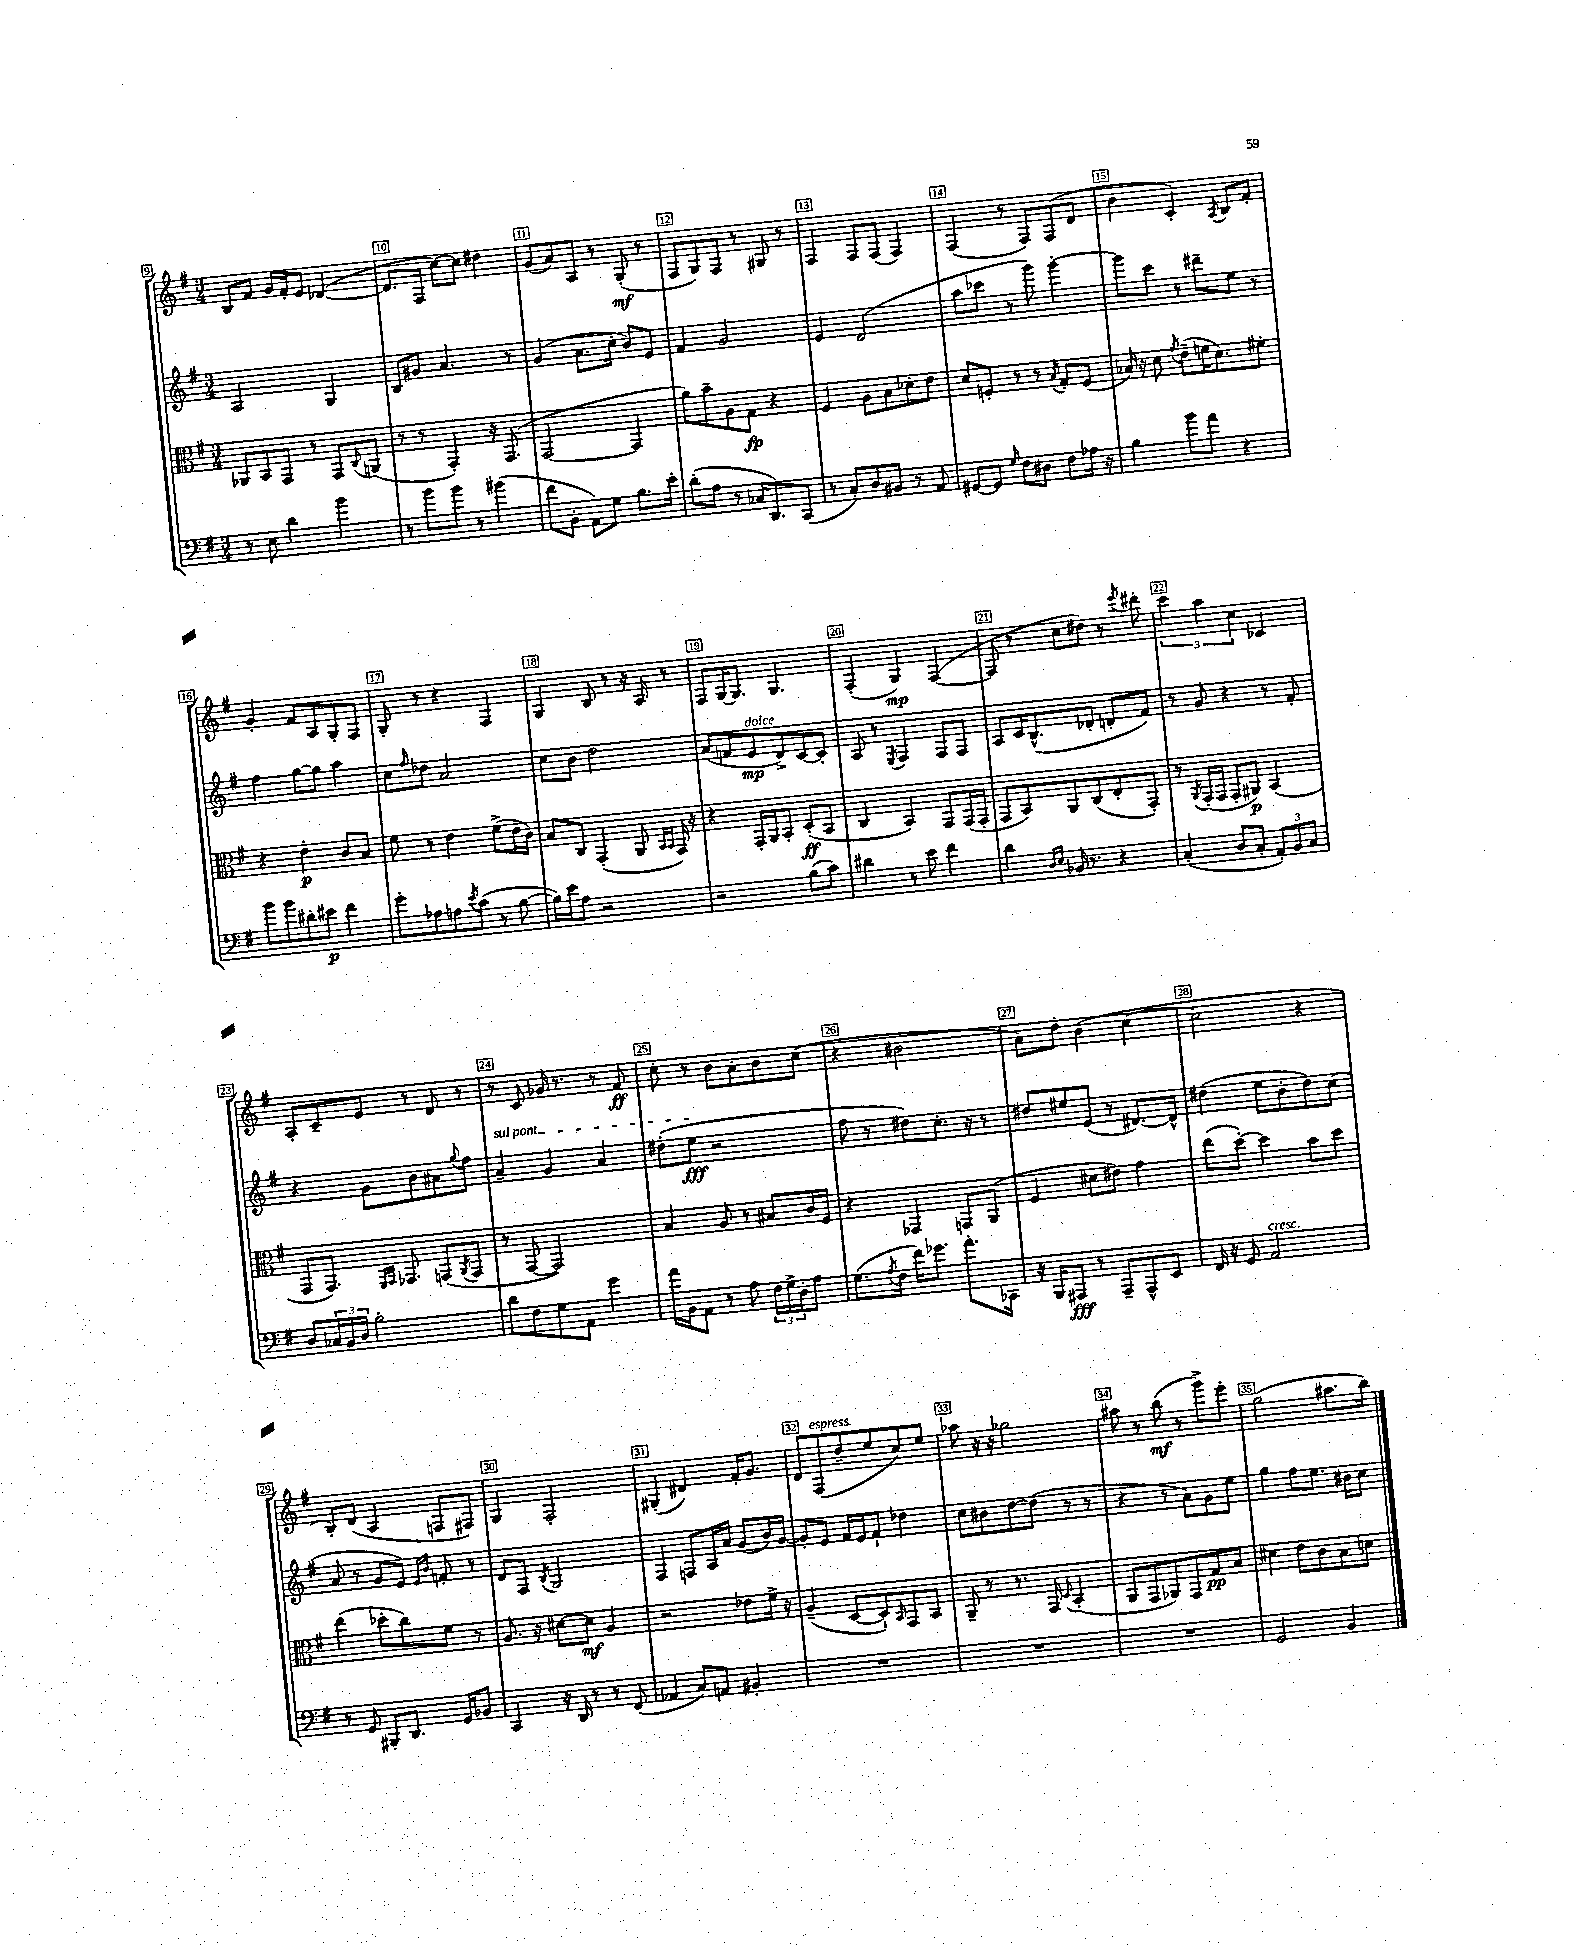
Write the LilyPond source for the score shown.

<<
\new StaffGroup <<
\new Staff = "s0" {
    \clef treble \key g \major \numericTimeSignature \time 3/4
    b8 fis'8 g'16 fis'16-. e'8 des'4~( |
    des'8. fis16 c''8~) c''8 dis''4 |
    g'8( a'8) a8 r8 g8-.\mf( r8 |
    fis8 g8) fis8 r8 gis8 r8 |
    fis4 fis8 fis8( fis4) |
    fis4( r8 fis8) fis8( d'8 |
    b'4 c'4-.) \acciaccatura { a8 } b8 fis'8-. |
    g'4-. fis'8 a8 g8-. fis8 |
    g8-. r8 r4 fis4 |
    g4 b8 r8 r16 a16 r8 |
    fis8 g16~ g8. g4. |
    fis4-.( g4\mp) fis4~( |
    fis8 r8 c''8 dis''8) r8 \acciaccatura { e'''8 } dis'''8-. |
    \tuplet 3/2 { c'''4 a''4 c''4 } ces'4 |
    a8-. c'8-- e'8 r8 d'8 r8 |
    r8 c'8 ges'16 r8. r8 fis'8\ff |
    c''8-. r8 b'8 a'8-. b'8 c''8( |
    r4 bis'2 |
    a'8) d''8-. b'4( c''4~ |
    c''2 r4 |
    b8-.) d'8( a4 f8 fis8) |
    g4 fis2-. |
    gis4-.( dis'4) fis'16-. g'8. |
    d'8 fis8^\markup { \italic "espress." }( d''8-- e''8 c''8) e''8 |
    aes''8 r16 r16 ges''2 |
    ais''8 r8 b''8\mf( r8 g'''8->) e'''8-. |
    g''2( ais''8. b''16) \bar "|." |
}
\new Staff = "s1" {
    \clef treble \key g \major \numericTimeSignature \time 3/4
    a2 g4 |
    b8 gis'8 a'4. r8 |
    g'4( a'8. c''16-. b'8) e'8 |
    fis'4 g'2 |
    e'4 d'2( |
    a''8 ces'''8 r8 g'''8) g'''4~-. |
    g'''8 c'''8 r8 dis'''8-- e''8 r8 |
    fis''4 g''8~ g''8 a''4 |
    c''8 \grace { fis''16 } des''8 a'2 |
    c''8 b'8 d''2 |
    a'8( f'8 e'8\mp^\markup { \italic "dolce" } d'8->) c'8~ c'8-. |
    a8 r8 \acciaccatura { e8 } fis4 fis8 fis8 |
    a8 c'16 b8.-^( des'8-. d'8-. fis'8) |
    r8 g'8 r4 r8 fis'8-. |
    r4 g'8 b'8 ais'8 \appoggiatura { g''8 } fis''8 |
    \once \override TextSpanner.bound-details.left.text = \markup { \italic "sul pont." } a'4--\startTextSpan g'4 a'4 |
    dis''8-.( e''8\fff\stopTextSpan r2 |
    fis''8 r8 dis''8) c''8.-. r16 r8 |
    dis''8 eis''8 e'8( r8 dis'8.~) dis'16-^ |
    dis''4( e''8 b'8-. dis''8) c''8( |
    a'8 r8 g'8 e'8) \grace { e'16 b'16 } f'8-. r8 |
    d'8 fis8 \acciaccatura { b8 } g2 |
    fis4 f8 a16 a'16 g'8( b'16) g'16~ |
    g'8-. e'8 fis'16 e'16 fis'8-! des''4 |
    c''8 bis'8 d''8~ d''8( r8 r8 |
    r4 r8 a'8) g'8 e''8 |
    g''4 fis''8 e''8. bis'16 c''8 \bar "|." |
}
\new Staff = "s2" {
    \clef alto \key g \major \numericTimeSignature \time 3/4
    aes,8 b,8 g,8 r8 g,8 \appoggiatura { c8 } a,8( |
    r8 r8 g,4-.) r16 g,8.( |
    g,2~ g,4 |
    a'8) b'8-- a8 g8\fp r4 |
    fis4 a8 b8 des'8-. e'8 |
    d'8 f8-. r8 r8 \acciaccatura { b8 } g8-. f8( |
    bes16) r16 d'8 \acciaccatura { g'8 } e'8--( f'16 d'8.) fis'8-. |
    r4 e'4-.\p c'8 b8 |
    fis'8 r8 e'4 fis'8->( e'16 c'16) |
    b8 c8 g,4-.( a,8 \grace { b,16 b,16 } g,16) r16 |
    r4 g,16-. a,16 b,8-. d8-.\ff( b,8 |
    c4 b,4) g,8 g,16( g,16-. |
    g,8 b,8) a,8 c8( e8-. g,8-.) |
    r8 \acciaccatura { a,8 } g,16-.( g,16 g,8-. ais,8\p) b,4( |
    g,8 g,8.) \grace { fis,16 g,16 } ges,8. g,8( \acciaccatura { a,8 } g,8 |
    r8 g,8~ g,2) |
    b4 a8 r8 bis8 c'16 fis16 |
    r4 ges,4 g,8 a,8( |
    fis4 dis'8 eis'8) g'4 |
    e''8( d''8~-.) d''4 b'8 d''8 |
    e''4( des''8-. c''8) fis'8 r8 |
    a8. r16 dis'8~ dis'8\mf a4 |
    r2 ees'8 fis'16-> r16 |
    a4--( d8~ d8-!) \grace { b,16 } g,8 b,8 |
    a,8-- r8 r8. g,16 \appoggiatura { d8 } b,4-.( |
    a,8 g,8 aes,8) g,8 g8\pp b8 |
    dis'4 e'8 c'8 b8 d'8 \bar "|." |
}
\new Staff = "s3" {
    \clef bass \key g \major \numericTimeSignature \time 3/4
    r8 e8 d'4 b'4 |
    r8 b'8 b'8 r8 bis'4( |
    fis'8 b,8-. a,8) g8 b8. e'16-. |
    d'8-.( a8 r8 ces16 d,8.) c,8( |
    r8 c8-.) d8 bis,8 r8 a,8 |
    gis,8~ gis,8 \grace { g16 } fis8 dis8 fis8 aes16 r16 |
    b4 b'8 a'8 r4 |
    b'8 b'8 dis'8-. eis'8\p fis'4 |
    g'8-. aes8 a8 \acciaccatura { e'8 } c'8( r8 b8~ |
    b16) e'16 a8 r2 |
    r2 b8( c'8) |
    dis'4 r8 e'8 fis'4 |
    d'4 \grace { d16 e16 } bes,16 r8. r4 |
    c4-.( d8 c8-. \tuplet 3/2 { a,8-.) b,8 c8 } |
    d8 \tuplet 3/2 { ces16 b,16 d16 } b2-. |
    d'8 fis8 g8 a,8 g'4 |
    a'16 b,16 a,8 r8 a8 \tuplet 3/2 { fis16 g16-> d16-. } a8 |
    g8.( \acciaccatura { a8 } fis16 fis'16) ges'8. a'8.-. ces,16 |
    r16 b,,16 ais,,8\fff r8 ais,,8-- ais,,8-^ e,8 |
    fis,16 r16 g,8 a,2^\markup { \italic "cresc." } |
    r8 g,8 bis,,8-. d,8. g,16 bes,8 |
    c,4 r16 d,16 r8 r8 fis,8( |
    aes,4 c8) a,8 bis,4-. |
    R2. |
    R2. |
    R2. |
    g,2 b,4 \bar "|." |
}
>>
>>
\layout { \context { \Score currentBarNumber = #9 \override BarNumber.break-visibility = ##(#f #t #t) barNumberVisibility = #all-bar-numbers-visible \override BarNumber.stencil = #(make-stencil-boxer 0.1 0.3 ly:text-interface::print) } }
